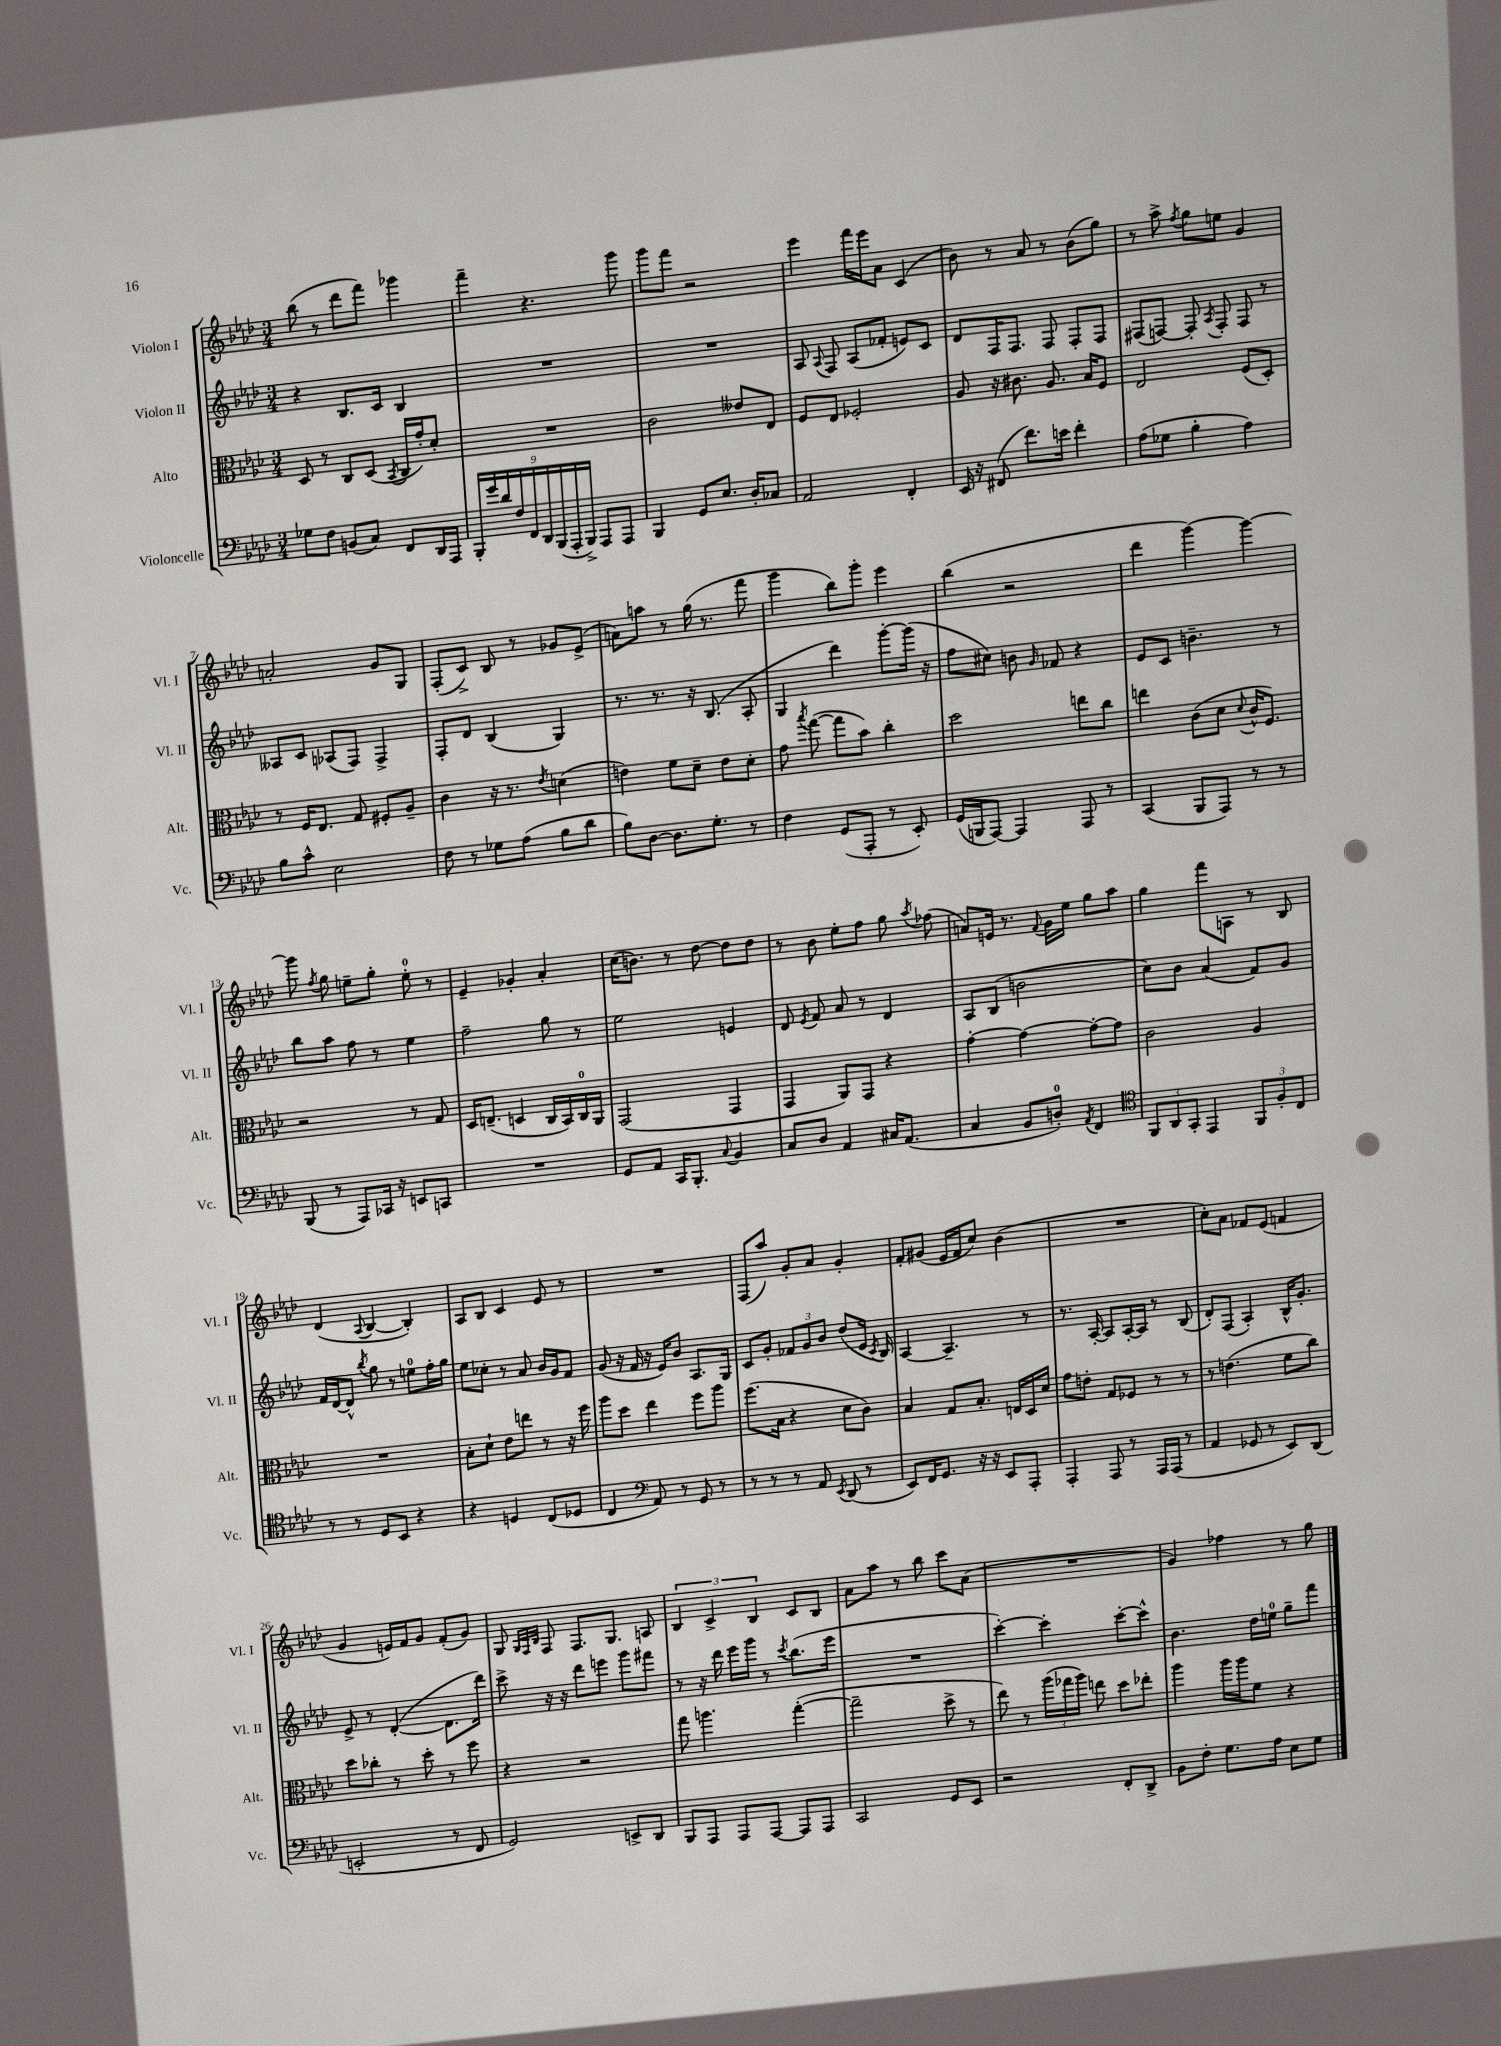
<<
\new StaffGroup <<
\new Staff = "s0" \with { instrumentName = "Violon I" shortInstrumentName = "Vl. I" } {
    \clef treble \key aes \major \numericTimeSignature \time 3/4
    \autoBeamOff bes''8( r8 des'''8[ f'''8]) ges'''4 |
    f'''4-- r4. g'''8 |
    g'''8[ f'''8] r2 |
    ees'''4 f'''16[ ees'''16 aes'8] c'4( |
    bes'8) r8 aes'8 r8 bes'8[( g''8]) |
    r8 aes''8-> \acciaccatura { f''8 } g''8[ e''8] g'4 |
    a'2-. g'8[ g8] |
    f8[-.( c'8]->) bes8 r8 ges'8[ ees'8]->( |
    a'8[) a''8] r8 g''16( r8. f'''8 |
    g'''4 bes''8[) g'''8]-. ees'''4 |
    bes''4( r2 |
    des'''4 g'''4~) g'''4~ |
    g'''8 \acciaccatura { f''8 } g''8 e''8[-- g''8]-. e''8-0-. r8 |
    ees'4-- ges'4-. aes'4-. |
    c''16[( b'8.]) r8 des''8~ des''8[ des''8] |
    r8 bes'8 ees''8[-. f''8] g''8 \acciaccatura { aes''8 } fes''8( |
    a'8[) e'16] r8. \appoggiatura { f'8 } g'16[ ees''16] g''8[ aes''8] |
    g''4 f'''8[ a8] r8 bes8 |
    des'4( \appoggiatura { aes8 } bes4~ bes4-.) |
    aes8[ bes8] c'4 ees'8 r8 |
    R2. |
    f8[( aes''8]) g'8[-. aes'8] g'4-. |
    f'8[-. gis'8]( ees'16[ f'16 c''8]) bes'4( |
    R2. |
    c''8[-.) aes'8] fes'8[ ees'8]( f'4 |
    g'4 e'16[) f'16 g'8] f'8[-.( g'8]) |
    g8 \grace { g32[ f32 bes32] } f8 f8.[ g8.] a8 |
    \tuplet 3/2 { bes4 c'4-> bes4 } c'8[ bes8] |
    aes'8[ aes''8] r8 bes''8 c'''8[ aes'8]( |
    R2. |
    g'4) fes''4 r8 g''8 \bar "|." |
}
\new Staff = "s1" \with { instrumentName = "Violon II" shortInstrumentName = "Vl. II" } {
    \clef treble \key aes \major \numericTimeSignature \time 3/4
    \autoBeamOff r4 bes8.[ c'16] bes4 |
    R2. |
    R2. |
    aes8 \appoggiatura { aes8 } f8 aes8[( fes'8]-. e'8[) c'8] |
    des'8[ f16 f8.] f8 f8[-. f8] |
    fis8[( f8]~) f8-. \acciaccatura { aes8 } f8-. f8 r8 |
    aeses8[ c'8] aes8[( f8]) f4-> |
    f8[-. des'8] bes4( g4) |
    r8. r8. r16 bes8.( aes8-. |
    g4 des'''4) g'''8[~-. g'''16]( r16 |
    f''8[ cis''8]) b'8 \grace { g'16 } fes'8 r4 |
    ees'8[ c'8] b'4.-- r8 |
    bes''8[ aes''8] f''8 r8 ees''4 |
    f''2-- g''8 r8 |
    ees''2 e'4 |
    des'8 \acciaccatura { ees'8 } f'8 aes'8 r8 des'4 |
    aes8[ bes8]( b'2 |
    c''8[) bes'8] aes'4( f'8[) g'8] |
    f'16[ des'16~ des'8]-^ \acciaccatura { bes''8 } g''8 r8 e''8[-0 f''16-. g''16] |
    ees''8[ ces''8]-. r8 aes'8 bes'16[ g'16 f'8] |
    g'8( r16 f'16 r16 ees'16[) bes'8] aes8.[ g16] |
    c'8[ g'8]-. \tuplet 3/2 { fes'8[ g'8 bes'8] } des''8[( ees'16] \acciaccatura { c'8 } bes16) |
    aes4~ aes4.-- r8 |
    r8. aes16~-. aes8[ aes16~-. aes16] r8 bes8( |
    des'8[-.) f8]( aes4-.) bes16[-^ g'8.]-. |
    ees'8-> r8 des'4~-.( des'8.[ des'''16]) |
    c'''8-> r16 r16 des'''8[ e'''8] g'''8[ fis'''8] |
    r8 r16 des'''16 ees'''16[ g'''16] r8 \acciaccatura { c'''8 } bes''8.[( ees'''16] |
    R2. |
    c'''4~-.) c'''4-. c'''8[~-. c'''8]-^ |
    bes'4. des''16[ e''16]-0 g''8[-- f'''8] \bar "|." |
}
\new Staff = "s2" \with { instrumentName = "Alto" shortInstrumentName = "Alt." } {
    \clef alto \key aes \major \numericTimeSignature \time 3/4
    \autoBeamOff des8 r8 c8[ des8]( \acciaccatura { bes,8 } c16[ g'16-.) des'8]-. |
    R2. |
    c'2 eeses'8[ ees8] |
    f8[ ees8] fes2-. |
    aes8 r16 cis'8. aes8. bes16[ f8] |
    ees2 f8[( des8]-.) |
    r8 f16[ ees8.] g8 fis8[-. aes8]-- |
    c'4 r16 r8. \acciaccatura { ees'8 } d'4( |
    e'4) f'8[ des'8]-- e'8[ des'8]-. |
    g'8 \acciaccatura { bes''8 } g''8~( g''8[ bes'8]) c''4-. |
    des''2 e''8[ c''8] |
    e''4 c'8[( des'8] \appoggiatura { des'8 } c'16[-^ f8.]) |
    r2 r8 g8 |
    des16[ e8.]--( d4 c16[ bes,16) c16-0 aes,16] |
    g,2( g,4 |
    g,4 aes,8[) g,8] r4 |
    g'4~-. g'4~ g'8[~-. g'8] |
    c'2 aes4 |
    R2. |
    bes8[-. des'8]-! ees'8[ e''8] r8 r16 f''16 |
    aes''8[ des''8] ees''4 f''8[ aes''8] |
    f''8.[( bes16] r4 des'8[ c'8]) |
    bes4 g8[ bes8.]-. e16[ des16 des'16] |
    g'8[ e'8]-. g8[ fes8] r8 r8 |
    r8 e'4.( f'8[ c''8]) |
    des''8[ ces''8]-. r8 des''8-. r8 f''8 |
    r4 r2 |
    g''8 a''4. g''4~-.( |
    g''2-- des''8-> r8 |
    ees''8) r8 \tuplet 3/2 { aes''16[( ges''16 aes''16]) } e''8 des''8[ ees''8]-. |
    aes''4 aes''16[ aes''16 f'8] r4 \bar "|." |
}
\new Staff = "s3" \with { instrumentName = "Violoncelle" shortInstrumentName = "Vc." } {
    \clef bass \key aes \major \numericTimeSignature \time 3/4
    \autoBeamOff ges8[ f8] b,8[( c8]) f,8[ des,16 aes,,16] |
    \tuplet 9/8 { bes,,16[-. g'16 des'16 f16 f,16 des,16 bes,,16( aes,,16-. bes,,16]->) } aes,,8[ aes,,8] |
    bes,,4 g,8[ ees8.] des16[-. ces8] |
    aes,2 f,4-. |
    ees,16 r16 fis,8( f'8.[) e'16] f'4-. |
    aes8[( ges8] bes4-. aes4) |
    bes8[ c'8]-^ ees2 |
    f8 r8 ges8[ aes8]( bes8[ des'8] |
    bes8[) des8]~ des8.[ g8.]-. r8 |
    f4 g,8[( aes,,8]-. r8 ees,8-.) |
    g,16[( b,,16 aes,,8]~) aes,,4 aes,,8 r8 |
    c,4( bes,,8[ aes,,8]) r8 r8 |
    bes,,8( r8 aes,,8[) ces,16] r16 e,8[ c,8] |
    R2. |
    g,8[ aes,8] c,16[ bes,,8.]-. \appoggiatura { c8 } bes,4 |
    c8[ des8] aes,4 cis16[ aes,8.]( |
    c4 bes,8[ d8]-0-.) \acciaccatura { aes,8 } f,4 |
    \clef tenor \tuplet 3/2 { f,8[ aes,8 g,8]-. } ees,4 \tuplet 3/2 { f,8[ f8-. c8] } |
    r8 r8 des8[ bes,8] r4 |
    r4 d4 c8[( des8] |
    c4 \clef bass aes,8) r8 g,8 r8 |
    r8 r8 r8 aes,8 \acciaccatura { ees,8 } des,8( r8 |
    ees,8[) f,16 g,8.] r16 r16 ees,8[ aes,,8]-. |
    aes,,4-. aes,,8 r8 aes,,16[ aes,,16]( r8 |
    aes,4 ges,8 r8 ees,8[) des,8]( |
    e,2-. r8 f,8 |
    g,2) e,8[-> des,8] |
    bes,,8[ aes,,8] aes,,8[ aes,,8]~ aes,,8[ aes,,8] |
    c,2 g,8[ ees,8] |
    r2 f,8[-. des,8]-> |
    bes,8[ f8]-. g8.[ aes16] ees8[ g8] \bar "|." |
}
>>
>>
